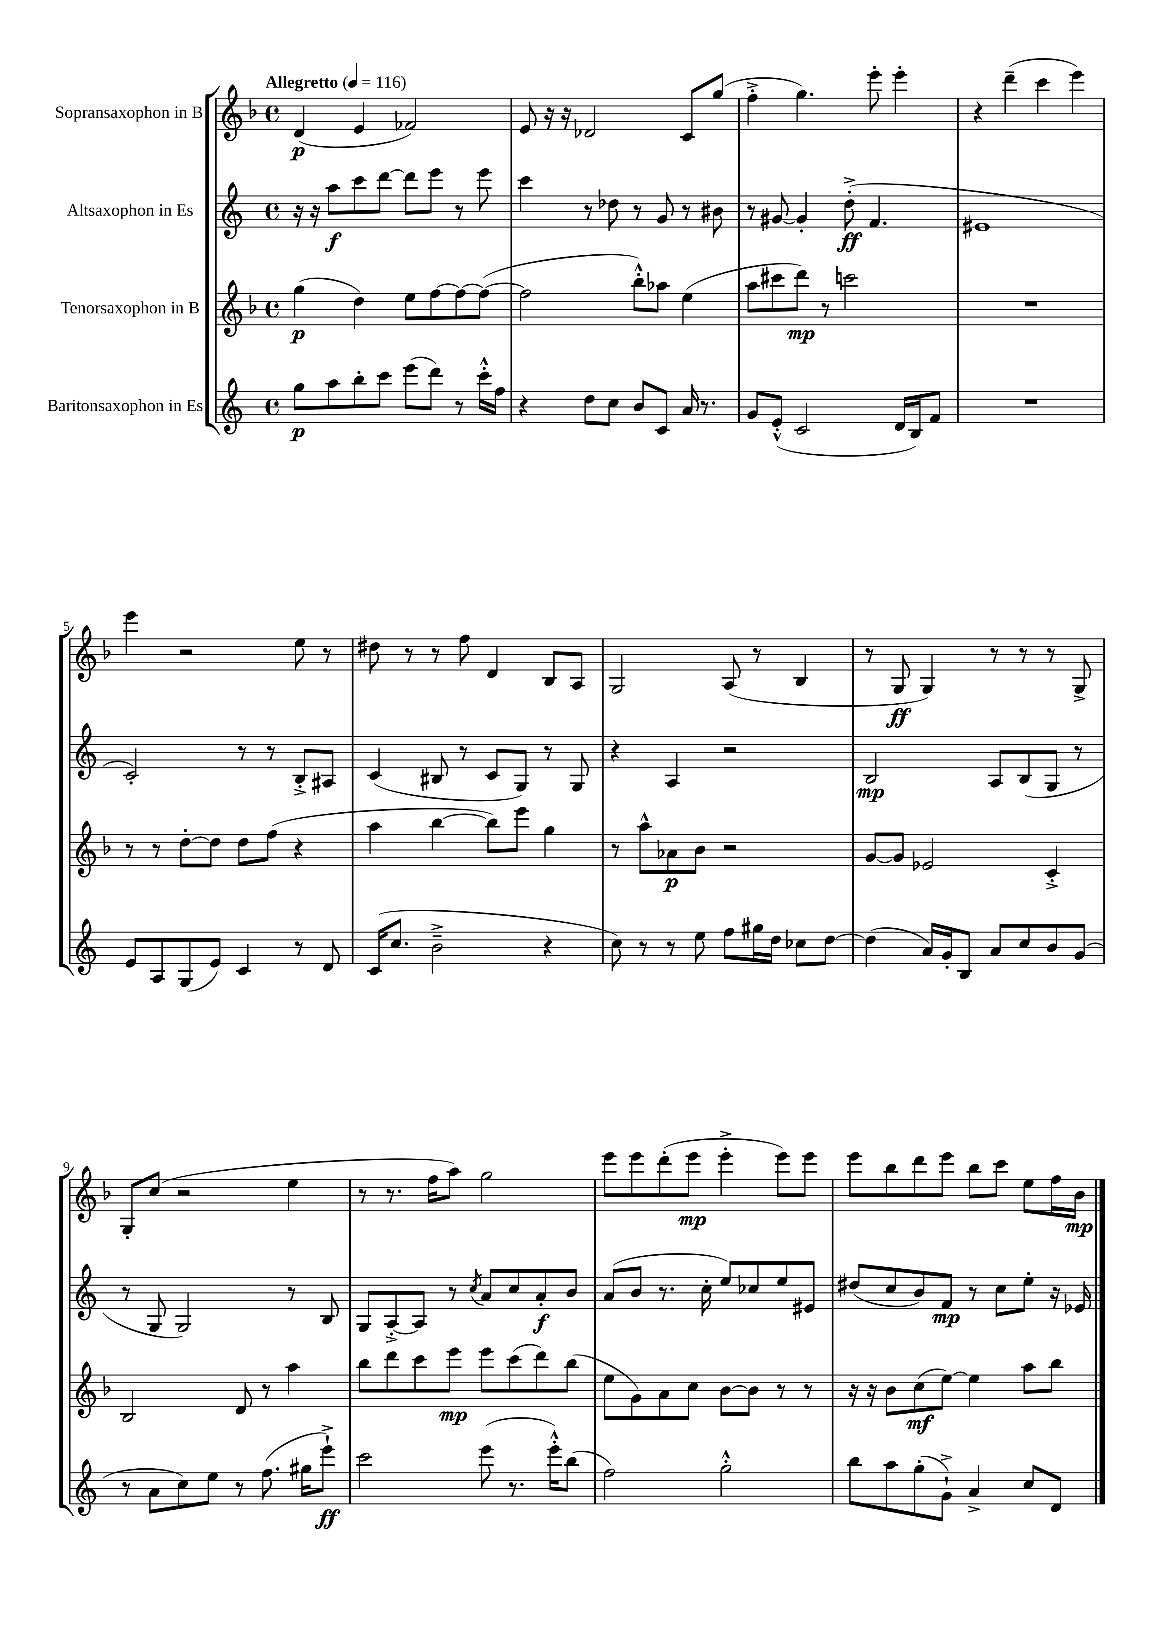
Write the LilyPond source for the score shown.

<<
\new StaffGroup <<
\new Staff = "s0" \with { instrumentName = "Sopransaxophon in B" } {
    \clef treble \key f \major \defaultTimeSignature \time 4/4 \tempo "Allegretto" 4 = 116
    d'4\p( e'4 fes'2) |
    e'8 r16 r16 des'2 c'8 g''8( |
    f''4-.-> g''4.) e'''8-. e'''4-. |
    r4 d'''4--( c'''4 e'''4) |
    e'''4 r2 e''8 r8 |
    dis''8 r8 r8 f''8 d'4 bes8 a8 |
    g2 a8( r8 bes4 |
    r8 g8\ff g4) r8 r8 r8 g8-> |
    g8-. c''8( r2 e''4 |
    r8 r8. f''16 a''8) g''2 |
    e'''8 e'''8 d'''8-.( e'''8\mp e'''4-.-> e'''8) e'''8 |
    e'''8 bes''8 d'''8 e'''8 bes''8 c'''8 e''8 f''16 bes'16\mp \bar "|." |
}
\new Staff = "s1" \with { instrumentName = "Altsaxophon in Es" } {
    \clef treble \key c \major \defaultTimeSignature \time 4/4
    r16 r16 a''8\f c'''8 d'''8~ d'''8 e'''8 r8 e'''8 |
    c'''4 r8 des''8 r8 g'8 r8 bis'8 |
    r8 gis'8~ gis'4-. d''8-.->\ff( f'4. |
    eis'1 |
    c'2-.) r8 r8 b8-.-> ais8 |
    c'4( bis8 r8 c'8 g8) r8 g8 |
    r4 a4 r2 |
    b2\mp a8 b8( g8 r8 |
    r8 g8 g2) r8 b8 |
    g8 a8~-.-> a8 r8 \acciaccatura { c''8 } a'8 c''8 a'8-.\f b'8 |
    a'8( b'8 r8. c''16-. e''8) ces''8 e''8 eis'8 |
    dis''8( c''8 b'8) f'8\mp r8 c''8 e''8-. r16 ees'16 \bar "|." |
}
\new Staff = "s2" \with { instrumentName = "Tenorsaxophon in B" } {
    \clef treble \key f \major \defaultTimeSignature \time 4/4
    g''4\p( d''4) e''8 f''8~ f''8~ f''8~( |
    f''2 bes''8-.-^) aes''8 e''4( |
    a''8 cis'''8 d'''8\mp) r8 c'''2 |
    R1 |
    r8 r8 d''8~-. d''8 d''8 f''8( r4 |
    a''4 bes''4~ bes''8) e'''8 g''4 |
    r8 a''8-^ aes'8\p bes'8 r2 |
    g'8~ g'8 ees'2 c'4-.-> |
    bes2 d'8 r8 a''4 |
    bes''8 d'''8 c'''8 e'''8\mp e'''8 c'''8( d'''8) bes''8( |
    e''8 g'8) a'8 c''8 bes'8~ bes'8 r8 r8 |
    r16 r16 bes'8 c''8\mf( e''8~) e''4 a''8 bes''8 \bar "|." |
}
\new Staff = "s3" \with { instrumentName = "Baritonsaxophon in Es" } {
    \clef treble \key c \major \defaultTimeSignature \time 4/4
    g''8\p a''8 b''8-. c'''8 e'''8( d'''8) r8 c'''16-.-^ f''16 |
    r4 d''8 c''8 b'8 c'8 a'16 r8. |
    g'8 e'8-.-^( c'2 d'16 b16) f'8 |
    R1 |
    e'8 a8 g8( e'8) c'4 r8 d'8 |
    c'16( c''8. b'2---> r4 |
    c''8) r8 r8 e''8 f''8 gis''16 d''16 ces''8 d''8~ |
    d''4( a'16) g'16-. b8 a'8 c''8 b'8 g'8( |
    r8 a'8 c''8) e''8 r8 f''8.( gis''16 e'''8-!->\ff) |
    c'''2 e'''8( r8. e'''16-.-^) b''8( |
    f''2) g''2-.-^ |
    b''8 a''8 g''8-.( g'8-!->) a'4-> c''8 d'8 \bar "|." |
}
>>
>>
